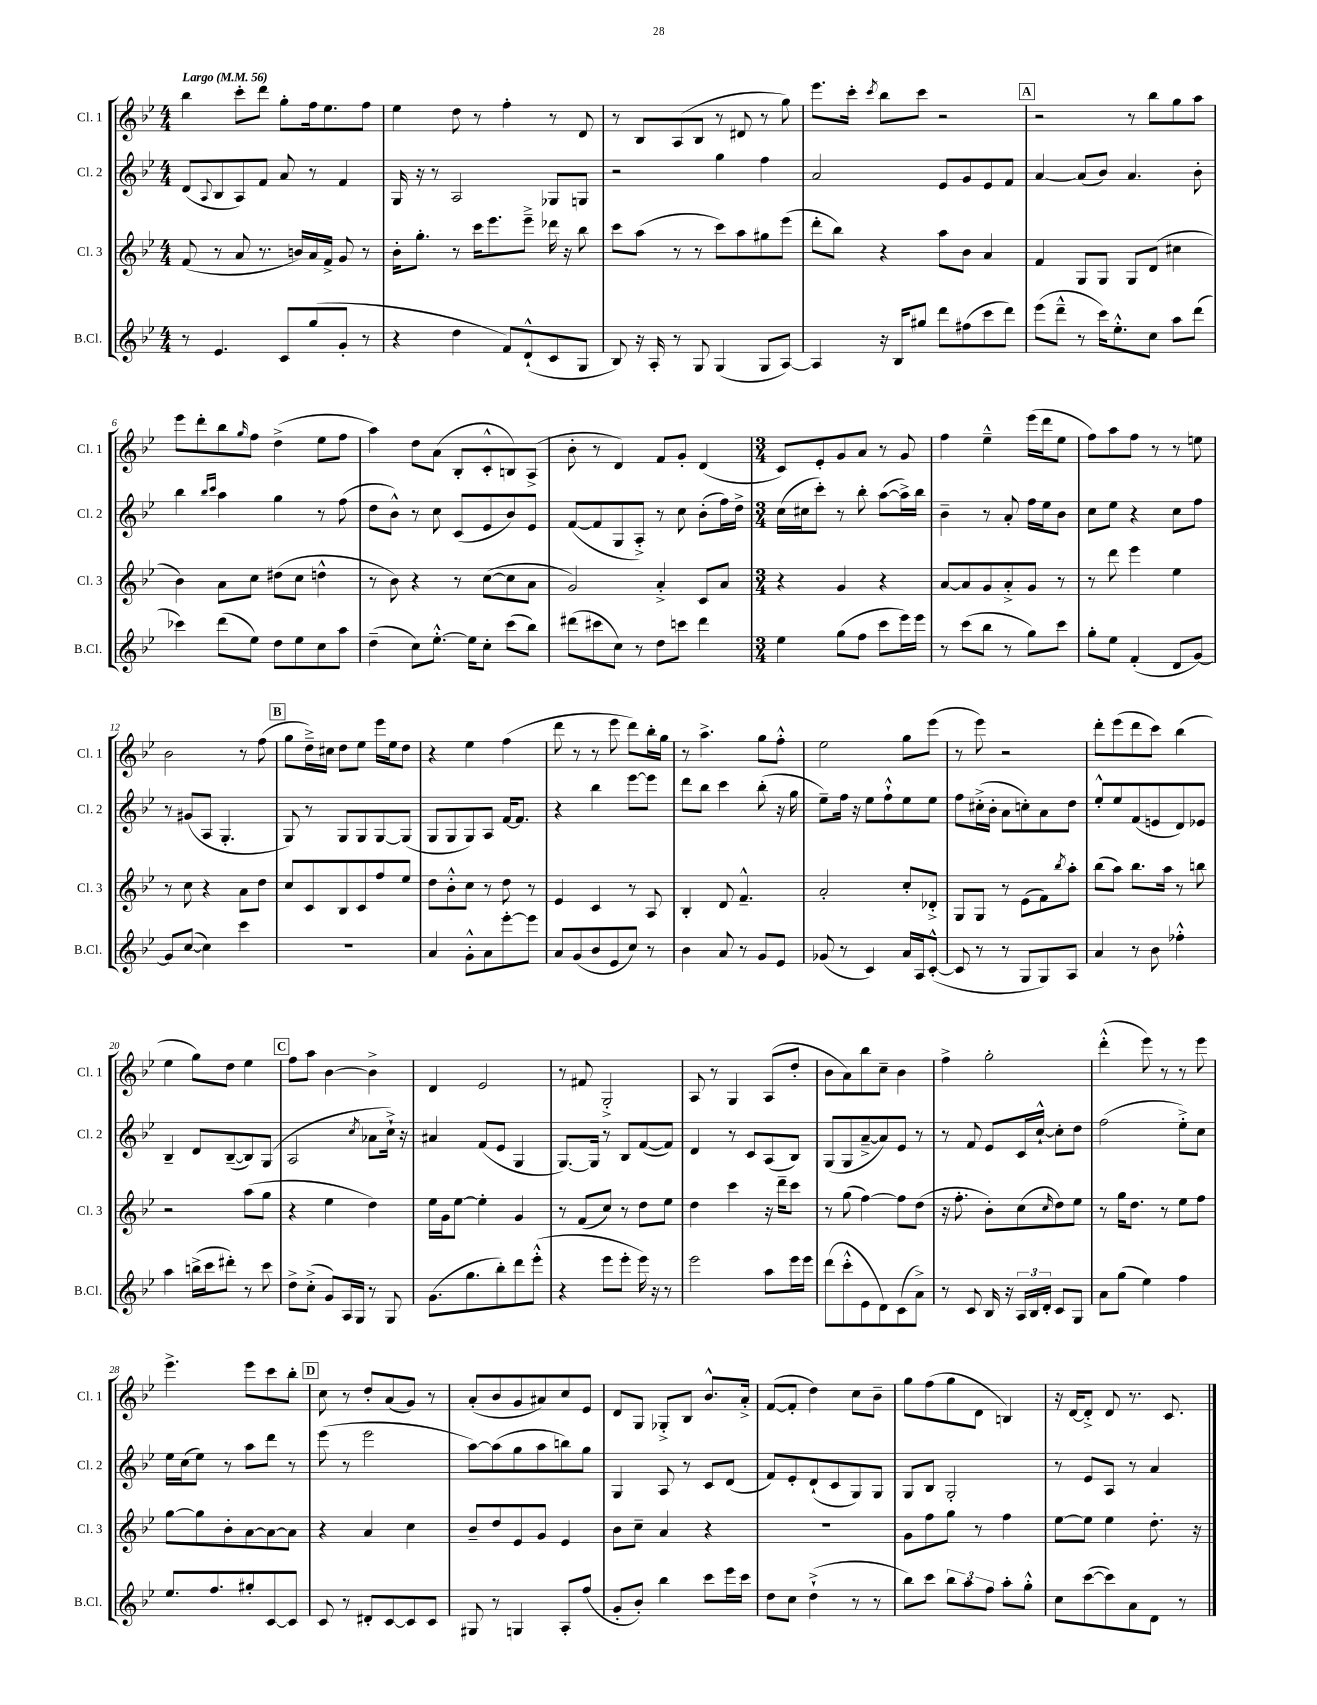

**kern	**kern	**kern	**kern
*staff4	*staff3	*staff2	*staff1
*clefG2	*clefG2	*clefG2	*clefG2
*k[b-e-]	*k[b-e-]	*k[b-e-]	*k[b-e-]
*M4/4	*M4/4	*M4/4	*M4/4
*MM56	*MM56	*MM56	*MM56
8r	(8f	(8d	4bb-
.	.	8qqA	.
4.e-	8r	8B-	.
.	8a	8A)	8ccc'
.	8.r	8f	8ddd
8c	.	8a	8gg'
.	16b)	.	.
(8gg	16a	8r	16ff
.	16f^	.	8.ee-
8g'	8g	4f	.
8r	8r	.	8ff
=	=	=	=
4r	16b-'	16G	4ee-
.	8.gg'	16r	.
.	.	8r	.
4dd	8r	2A	8dd
.	16ccc	.	8r
.	8.eee-	.	.
8f)	.	.	4ff'
(8d`^^	8eee-~^	.	.
8c	16ddd-	8G-	8r
.	16r	.	.
8G	8bb-	8G	8d
=	=	=	=
8B-)	8ccc	2r	8r
16r	(8aa	.	8B-
16A'	.	.	.
8r	8r	.	(8A
8G	8r	.	8B-
(4G	8ccc)	4gg	8r
.	8aa	.	8d#
8G	8gg#	4ff	8r
[8A)	(8eee-	.	8gg)
=	=	=	=
4A]	8ddd'	2a	8.eee-
.	8bb-)	.	.
.	.	.	16ccc'
.	.	.	8qccc
16r	4r	.	8bb-
16B-	.	.	.
8gg#	.	.	8ccc
8ddd	8aa	8e-	2r
(8ff#	8b-	8g	.
8ccc	4a	8e-	.
8ddd)	.	8f	.
=	=	=	=
(8eee-	4f	[4a	2r
8ddd~^^	.	.	.
8r	8G	(8a]	.
16ccc)	8G	8b-)	.
8.ee-'^^	.	.	.
.	8G	4.a	8r
8cc	(8d	.	8bb-
8aa	4cc#	.	8gg
(8ddd	.	8b-'	8aa
=	=	=	=
4ccc-)	4b-)	4bb-	8eee-
.	.	.	8ddd'
.	.	16qqbb-	.
.	.	16qqccc	.
(8ddd	8a	4aa	8bb-
.	.	.	16qqgg
8ee-)	8cc	.	8ff
8dd	(8dd#	4gg	(4dd^
8ee-	8cc	.	.
8cc	4dd^^	8r	8ee-
8aa	.	(8ff	8ff
=	=	=	=
(4dd~	8r	8dd	4aa)
.	8b-)	8b-^^)	.
8cc)	4r	8r	8dd
[8.ee-'^^	.	8cc	(8a
.	8r	(8c	8B-'
16ee-]	.	.	.
8cc'	([8cc	8e-	8c'^^
(8ccc	8cc]	8b-)	8B)
8bb-)	8a	8e-	(8A^
=	=	=	=
(8ddd#	2g)	([8f	8b-'
8ccc#	.	8f]	8r
8cc)	.	8G	4d)
8r	.	8A'^)	.
8dd	4a'^	8r	8f
8ccc	.	8cc	8g'
4ddd#	8c	(8b-'	(4d
.	8a	16ff)	.
.	.	16dd^	.
=	=	=	=
*M3/4	*M3/4	*M3/4	*M3/4
4ee-	4r	(16cc	8c)
.	.	16cc#	.
.	.	8ccc')	8e-'
(8gg	4g	8r	8g
8ff	.	8bb-'	8a
8ccc	4r	([8aa	8r
16eee-)	.	16aa^])	8g
16eee-	.	16bb-	.
=	=	=	=
8r	[8a	4b-~	4ff
(8ccc	8a]	.	.
8bb-	8g	8r	4ee-~^^
8r	8a'^	8a'	.
8gg)	8g	16ff	(16eee-
.	.	16ee-	16ddd
8ccc	8r	8b-	8ee-
=	=	=	=
8gg'	8r	8cc	8ff)
8ee-	8ddd	8ee-	8aa
(4f'	4eee-	4r	8ff
.	.	.	8r
8d	4ee-	8cc	8r
[8g)	.	8ff	8ee
=	=	=	=
8g]	8r	8r	2b-
([8cc	8cc	(8g#	.
4cc])	4r	8A	.
.	.	4.G'	.
4ccc	8a	.	8r
.	8dd	.	(8ff
=	=	=	=
2.r	8cc	8G)	8gg
.	8c	8r	16dd~^)
.	.	.	16cc#
.	8B-	8G	8dd
.	8c	8G	8ee-
.	8ff	[8G	16eee-
.	.	.	16ee-
.	8ee-	(8G]	8dd
=	=	=	=
4a	8dd	8G	4r
.	8b-'^^	8G	.
8g'^^	8cc	8G)	4ee-
8a	8r	8A	.
[8eee-'	8dd	[16f	(4ff
.	.	8.f]	.
8eee-]	8r	.	.
=	=	=	=
8a	4e-	4r	8ddd
(8g	.	.	8r
8b-	4c	4bb-	8r
8e-	.	.	8eee-
8cc)	8r	[8eee-	8ddd)
8r	8A	8eee-]	16bb-'
.	.	.	16gg
=	=	=	=
4b-	4B-'	8ddd	8r
.	.	8bb-	4.aa^
8a	8d	4ccc	.
8r	4.f~^^	.	.
8g	.	(8bb-'	8gg
8e-	.	16r	8ff'^^
.	.	16gg	.
=	=	=	=
(8g-	2a'	8ee-~)	2ee-
8r	.	16ff	.
.	.	16r	.
4c)	.	8ee-	.
.	.	8ff`^^	.
16a	8cc'	8ee-	8gg
16A	.	.	.
([8c'^^	8d-'^	8ee-	(8eee-
=	=	=	=
8c]	8G	8ff	8r
8r	8G	(16cc#'^	8eee-)
.	.	16b-'	.
8r	8r	8a	2r
8G	(8e-	8cc')	.
8G)	8f)	8a	.
.	8qbb-	.	.
8A	8aa'	8dd	.
=	=	=	=
4a	(8bb-	8ee-'^^	8ddd'
.	8aa)	8ee-	(8eee-
8r	8.bb-	(8f	8ddd
8b-	.	8e	8ccc)
.	16aa	.	.
4ff-'^^	8r	8d)	(4bb-
.	8bb	8e-	.
=	=	=	=
4aa	2r	4B-~	4ee-
(16bb^	.	8d	8gg)
16ccc	.	.	.
8ddd#')	.	([8B-~	8dd
8r	(8aa	8B-])	4ee-
8ccc	8gg	(8G	.
=	=	=	=
8dd^	4r	2A	8ff
(8cc'^	.	.	8aa
8g)	4ee-	.	[4b-
16A	.	.	.
16G	.	.	.
.	.	8qcc	.
8r	4dd)	8a-	4b-^]
8G	.	16cc`^)	.
.	.	16r	.
=	=	=	=
(8.g	16ee-	4a#	4d
.	16g	.	.
.	[8ee-	.	.
8.gg	.	.	.
.	4ee-']	(8f	2e-
8bb-')	.	8e-	.
8ddd	4g	4G	.
(8eee-'^^	.	.	.
=	=	=	=
4r	8r	[8.G)	8r
.	(8f	.	8f#
.	.	16G]	.
8eee-	8cc)	8r	2G'^
8eee-'	8r	8B-	.
16eee-)	8dd	([8f	.
16r	.	.	.
8r	8ee-	8f])	.
=	=	=	=
2eee-	4dd	4d	8A
.	.	.	8r
.	4ccc	8r	4G
.	.	8c	.
8aa	16r	(8A	(8A
.	16ddd~	.	.
16eee-	8ccc	8B-)	8dd'
16eee-	.	.	.
=	=	=	=
(8ddd	8r	(8G	8b-
8ccc'^^	(8gg	8G	8a)
8e-	[4ff)	[8a~^	8bb-
8d)	.	8a])	8cc~
(8c	8ff]	8e-	4b-
8a^)	(8dd	8r	.
=	=	=	=
8r	16r	8r	4ff^
.	8.ff'	.	.
8c	.	8f	.
16B-	8b-')	8e-	2gg'
16r	.	.	.
24A	(8cc	16c	.
24B-	.	.	.
.	.	[16cc`^^	.
24d'	.	.	.
.	16qqcc	.	.
8c	8dd)	8cc']	.
8G	8ee-	8dd	.
=	=	=	=
8a	8r	(2ff	(4ddd'^^
(8gg	16gg	.	.
.	8.dd	.	.
4ee-)	.	.	8eee-)
.	8r	.	8r
4ff	8ee-	8ee-'^)	8r
.	8ff	8cc	8eee-
=	=	=	=
8.ee-	[8gg	16ee-	4.eee-^
.	.	(16cc	.
.	8gg]	8ee-)	.
8.ff	.	.	.
.	8b-'	8r	.
8gg#'	[8a	8aa	8eee-
[8c	8a_	8ddd	8ccc
8c]	8a]	8r	8bb-'
=	=	=	=
8c	4r	(8eee-	8cc
8r	.	8r	8r
8d#'	4a	2eee-	8dd'
[8c	.	.	(8a
8c]	4cc	.	8g)
8c	.	.	8r
=	=	=	=
8G#	8b-~	[8aa)	(8a'
8r	8dd	(8aa]	8b-
4G	8e-	8gg	8g
.	8g	8aa	8a#)
8A'	4e-	8bb)	8cc
(8ff	.	8gg	8e-
=	=	=	=
8g'	8b-	4G	8d
8b-')	8cc~	.	8G
4bb-	4a	8A	8G-'^
.	.	8r	8B-
8ccc	4r	8c	8.b-^^
16eee-	.	(8d	.
16ccc	.	.	16a'^
=	=	=	=
8dd	2.r	8f)	([8f
8cc	.	8e-'	8f']
(4dd`^	.	(8d`	4dd)
.	.	8c	.
8r	.	8G)	8cc
8r	.	8G	8b-~
=	=	=	=
8bb-)	8g	8G	8gg
8ccc	8ff	8B-	(8ff
12bb-	8gg	2G'	8gg
12aa	.	.	.
.	8r	.	8d
12ff	.	.	.
8aa'	4ff	.	4B)
8gg'^^	.	.	.
=	=	=	=
8cc	[8ee-	8r	16r
.	.	.	[16d
([8ccc	8ee-]	8e-	8d'^]
8ccc])	4ee-	8A	8d
8a	.	8r	8.r
8d	8.dd'	4a	.
.	.	.	8.c
8r	.	.	.
.	16r	.	.
==	==	==	==
*-	*-	*-	*-
